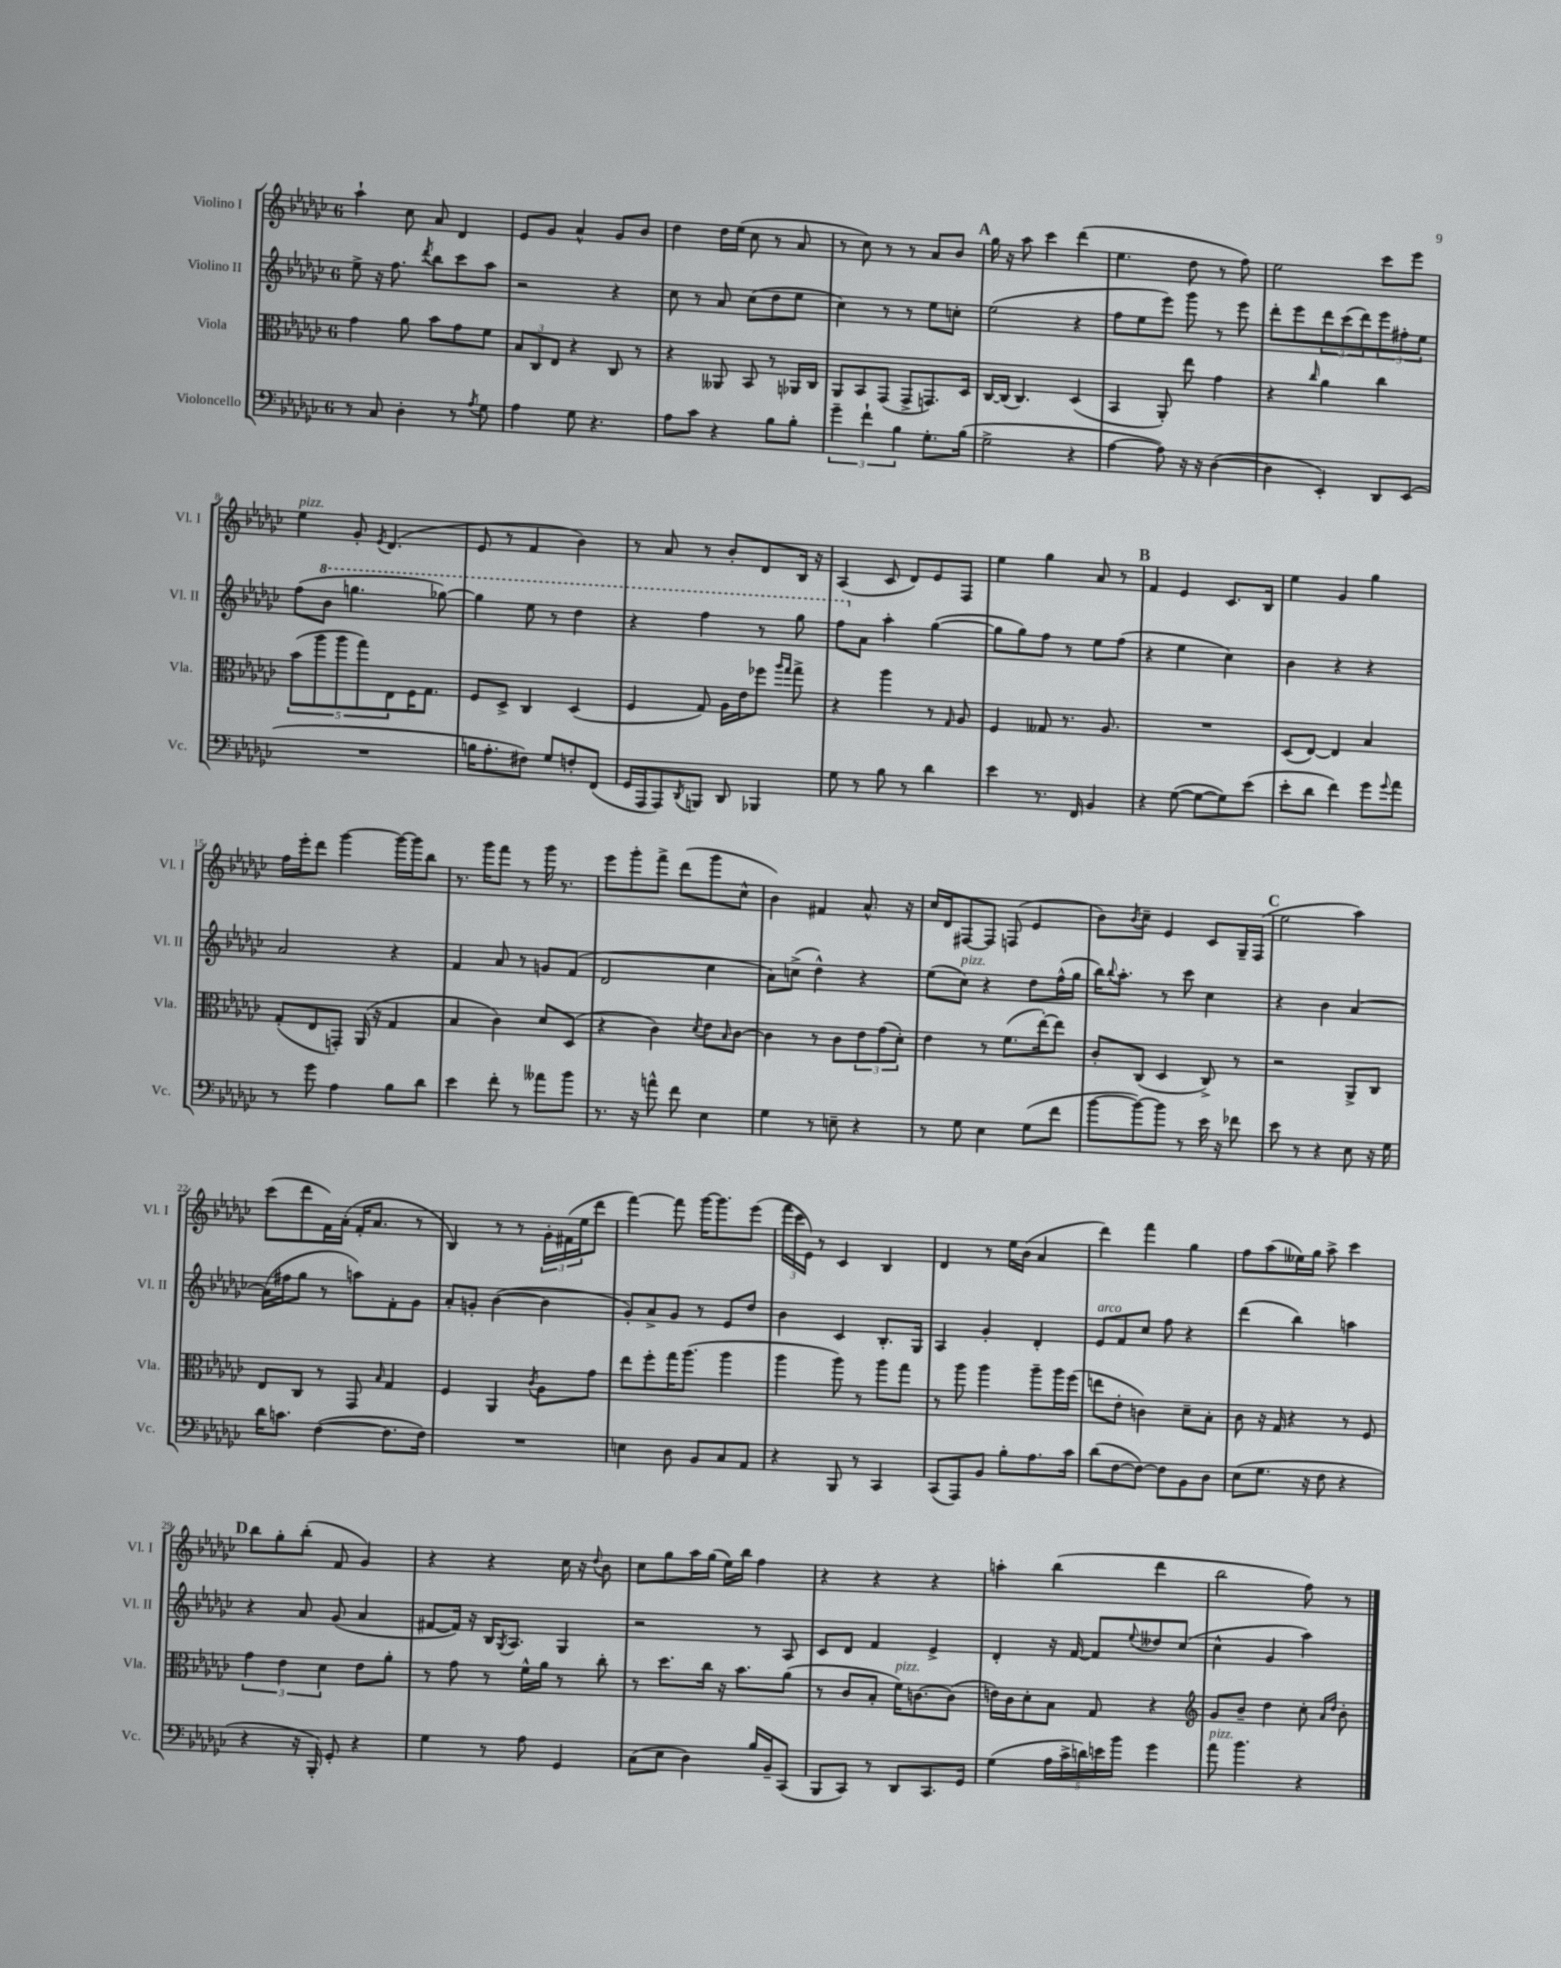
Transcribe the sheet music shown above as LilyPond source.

<<
\new StaffGroup <<
\new Staff = "s0" \with { instrumentName = "Violino I" shortInstrumentName = "Vl. I" } {
    \clef treble \key ges \major \once \override Staff.TimeSignature.style = #'single-digit \time 6/8
    aes''4-! ces''8 aes'8 des'4 |
    ees'8 ges'8 aes'4-^ ges'8 bes'8 |
    des''4 des''16 ees''16( ces''8 r8 aes'8 |
    r8 ces''8) r8 r8 aes'8 bes'8 |
    \mark \markup { \bold "A" } ges''16 r16 aes''8 ces'''4 des'''4( |
    ees''4. des''8 r8 f''8) |
    ees''2 ces'''8 ees'''8 |
    ees''4^\markup { \italic "pizz." } ges'8-. \acciaccatura { ees'8 } des'4.( |
    ees'8 r8 f'4 bes'4) |
    r8 aes'8 r8 bes'8-. des'8 bes16 r16 |
    aes4( ces'8 des'8) ees'8 f8 |
    ees''4 ges''4 aes'8 r8 |
    \mark \markup { \bold "B" } f'4 ees'4 ces'8. bes16 |
    ees''4 ges'4 ges''4 |
    f''16 ees'''16-. des'''8 ges'''4~ ges'''16~ ges'''16 bes''8 |
    r8. ges'''16 f'''8 r8 ges'''16 r8. |
    ees'''8 ges'''8-. f'''8-> des'''8( ges'''8 ces''8-^ |
    bes'4) fis'4 aes'8.-^ r16 |
    ces''16 des'16 fis8~ fis8 f8( ees'4 |
    bes'8) \acciaccatura { bes'8 } ces''8-- ees'4 ces'8 ges16-- f16( |
    \mark \markup { \bold "C" } ees''2 aes''4) |
    ces'''8( des'''8 f'16) aes'16-.( f'16-. aes'8. r8 |
    bes4) r8 r8 \tuplet 3/2 { ges'16-. fis'16( ees''16 } des'''8 |
    f'''4~) f'''8 ges'''16~ ges'''8. ees'''8( |
    \tuplet 3/2 { f'''16 ces'''16 ees'16) } r8 ces'4 bes4 |
    des'4 r8 ees''16 bes'16( aes'4 |
    des'''4) f'''4 ges''4 |
    f''8 aes''8( eeses''16) ges''16 aes''8-> ces'''4 |
    \mark \markup { \bold "D" } bes''8 ges''8-. bes''8-.( f'8 ges'4) |
    r4 r4 ces''16 r16 \appoggiatura { des''8 } bes'8 |
    ces''8 ges''8 aes''16 ges''16( ees''16) bes''16 f''4 |
    r4 r4 r4 |
    a''4-. bes''4( des'''4 |
    bes''2 f''8) r8 \bar "|." |
}
\new Staff = "s1" \with { instrumentName = "Violino II" shortInstrumentName = "Vl. II" } {
    \clef treble \key ges \major \once \override Staff.TimeSignature.style = #'single-digit \time 6/8
    ees''8-> r16 f''8. \acciaccatura { des'''8 } bes''8 ces'''8 aes''8 |
    r2 r4 |
    ces''8 r8 aes'8 ces''8( des''8 ees''8 |
    ces''4) r8 r8 ees''8 c''8-. |
    \mark \markup { \bold "A" } ees''2( r4 |
    f''8 ees''8 ees'''8) ges'''8 r8 ees'''8 |
    des'''8-. ees'''8 \tuplet 3/2 { des'''8 ces'''8( des'''8) } \tuplet 3/2 { ees'''8 fis''8-. ees''8 } |
    f''8( \ottava #1 bes''8 g'''4. ges'''8~) |
    ges'''4 ees'''8 r8 des'''4 |
    r4 f'''4 r8 ges'''8 |
    f'''8 \ottava #0 aes'8 aes''4-. ges''4~( |
    ges''8 ges''8) f''8 r8 ees''8 f''8( |
    \mark \markup { \bold "B" } r4 ees''4 ces''4) |
    bes'4 r4 r4 |
    aes'2 r4 |
    f'4 aes'8 r8 g'8 f'8( |
    des'2 ces''4 |
    aes'8) c''8->( des''4-^) r4 |
    ees''8( ces''8^\markup { \italic "pizz." }) r4 des''8 f''16-^( ges''16 |
    bes''16) \appoggiatura { bes''8 } aes''8.-. r8 ces'''8 ces''4 |
    \mark \markup { \bold "C" } r4 bes'4 aes'4~ |
    aes'16( fis''16 ges''8 r8 a''8) f'8-. ges'8 |
    aes'8-. g'8-. bes'4~( bes'4 |
    ges'8-.) aes'8-> ges'8 r8 ees'8 des''8 |
    bes'4 ces'4 bes8.-. ges16 |
    aes4 ges'4-. des'4-. |
    ees'8^\markup { \italic "arco" } f'8 ces''8 f''8 r4 |
    des'''4( bes''4) a''4 |
    \mark \markup { \bold "D" } r4 aes'8 ges'8( aes'4 |
    fis'8~ fis'16) r16 bes16 \acciaccatura { ges8 } aes8. ges4 |
    r2 r8 aes8 |
    ces'8 des'8 f'4 ees'4-> |
    des'4-. r16 f'16~ f'8 \appoggiatura { ees''8 } deses''8 ces''8( |
    ces''4-^ ges'4 aes''4) \bar "|." |
}
\new Staff = "s2" \with { instrumentName = "Viola" shortInstrumentName = "Vla." } {
    \clef alto \key ges \major \once \override Staff.TimeSignature.style = #'single-digit \time 6/8
    ges'4 aes'8 bes'8 ges'8 f'8 |
    \tuplet 3/2 { bes8 ces8 ees8 } r4 ces8 r8 |
    r4 aeses,8 bes,8 r8 aes,16 ces16 |
    aes,8 bes,8 ges,8( ges,8-> g,8.) des16 |
    \mark \markup { \bold "A" } ces16~ ces16( ces4.) des4( |
    bes,4 aes,8-.) ees''8 ges'4 |
    r4 \grace { ces''16 } aes'4 ces''4 |
    \tuplet 5/4 { bes'8( aes''8 aes''8 ges''8) ees8 } f16 ges8. |
    f8 des8-> ces4 des4( |
    f4 ges8) aes16 ees'16 fes''8 \grace { aes''16 ges''16 } ges''8-> |
    r4 aes''4 r8 \grace { ges16 } aes8 |
    f4 geses8 r8. aes8. |
    \mark \markup { \bold "B" } R2. |
    des8( ees8~) ees4 bes4 |
    ges8-.( ees8 g,8-.) aes,16( r16 ges4 |
    bes4 ces'4) des'8 des8( |
    r4 ces'4) \acciaccatura { des'8 } ees'8 \grace { bes16 } ces'8~ |
    ces'4 r8 ces'8 \tuplet 3/2 { ees'8 ges'8( des'8-.) } |
    ees'4 r8 f'8.( ees''16~-.) ees''8 |
    ces'8-. ces8( des4 ces8->) r8 |
    \mark \markup { \bold "C" } r2 aes,8-> ces8 |
    ees8 ces8 r8 ges,8 \grace { bes16 } ges4 |
    f4 aes,4 \acciaccatura { ces'8 } aes8 ges'8 |
    ees''8 f''8-. ges''16 aes''8.( aes''4 |
    aes''4 aes''8) r8 aes''8 ges''8 |
    r8 aes''8 aes''4 aes''8-- aes''16 f''16( |
    e''8 ees'8-. c'4) des'8-- bes8-. |
    ces'8 r16 ges16 r4 r8 f8 |
    \mark \markup { \bold "D" } \tuplet 3/2 { ges'4 ees'4 des'4 } ees'8 aes'8-. |
    r8 ges'8 r8 f'16-^ aes'16 r8 ces''8-. |
    r8 des''8. ces''16 r16 bes'8. aes'8( |
    r8 ces'8 bes8-. f'16^\markup { \italic "pizz." }) c'8.~ c'8( |
    e'16) ces'16 des'8-. bes8 ges8 r4 |
    \clef treble ges'8 bes'8-- des''4 ces''8-. \grace { aes'16 des''16 } bes'8-. \bar "|." |
}
\new Staff = "s3" \with { instrumentName = "Violoncello" shortInstrumentName = "Vc." } {
    \clef bass \key ges \major \once \override Staff.TimeSignature.style = #'single-digit \time 6/8
    r8 ces8 des4-. r8 \acciaccatura { aes8 } ges8 |
    aes4 ges8 r4. |
    aes8 ces'8 r4 bes8 bes8-. |
    \tuplet 3/2 { ges'4-- f'4-! bes4 } ges8.-. bes16( |
    \mark \markup { \bold "A" } ges2-> r4 |
    aes4~ aes8) r16 r16 des4~( |
    des4 ees,4-.) des,8 ees,8( |
    R2. |
    b16 aes8.-. fis8) ges8 f8-. f,8( |
    ges,16 aes,,16 aes,,8) \acciaccatura { des,8 } b,,8 des,8 bes,,4 |
    ges8 r8 bes8 r8 des'4 |
    ees'4 r8. f,16 bes,4 |
    \mark \markup { \bold "B" } r4 ges8~( ges8~ ges8) ees'8( |
    ees'8-. des'8 f'4) ges'8 \appoggiatura { ges'8 } aes'8 |
    r8 ges'8 aes4 bes8 des'8 |
    ees'4 f'8-. r8 aeses'8 bes'8 |
    r8. r16 a'8-^ f'8 ees4 |
    ges4 r8 e8-- r4 |
    r8 ges8 ees4 ges8( f'8 |
    bes'8~ bes'8~) bes'8 r8 ees'16 r16 fes'8 |
    \mark \markup { \bold "C" } ees'8 r8 r4 ees8 r16 ges16 |
    des'16 c'8. f4~( f8. f16) |
    R2. |
    e4 des8 bes,8 ces8 aes,8 |
    r4 bes,,8 r8 ces,4 |
    ces,8( aes,,8) bes,8 bes8-. aes8. ces'16 |
    des'8( f8~ f8~) f8 bes,8 des8 |
    ees8( ges8. r16 f8 r4 |
    \mark \markup { \bold "D" } r4 r16 bes,,16-.) ges,8-. r4 |
    ges4 r8 aes8 ges,4 |
    ces8( ees8 des4) bes16 bes,16-- ces,8( |
    bes,,8 ces,8) r8 des,8 ces,8. ges,16 |
    ges4( \tuplet 5/4 { aes16 ces'16-> d'16) e'16 bes'16 } ges'4 |
    aes'8^\markup { \italic "pizz." } bes'4. r4 \bar "|." |
}
>>
>>
